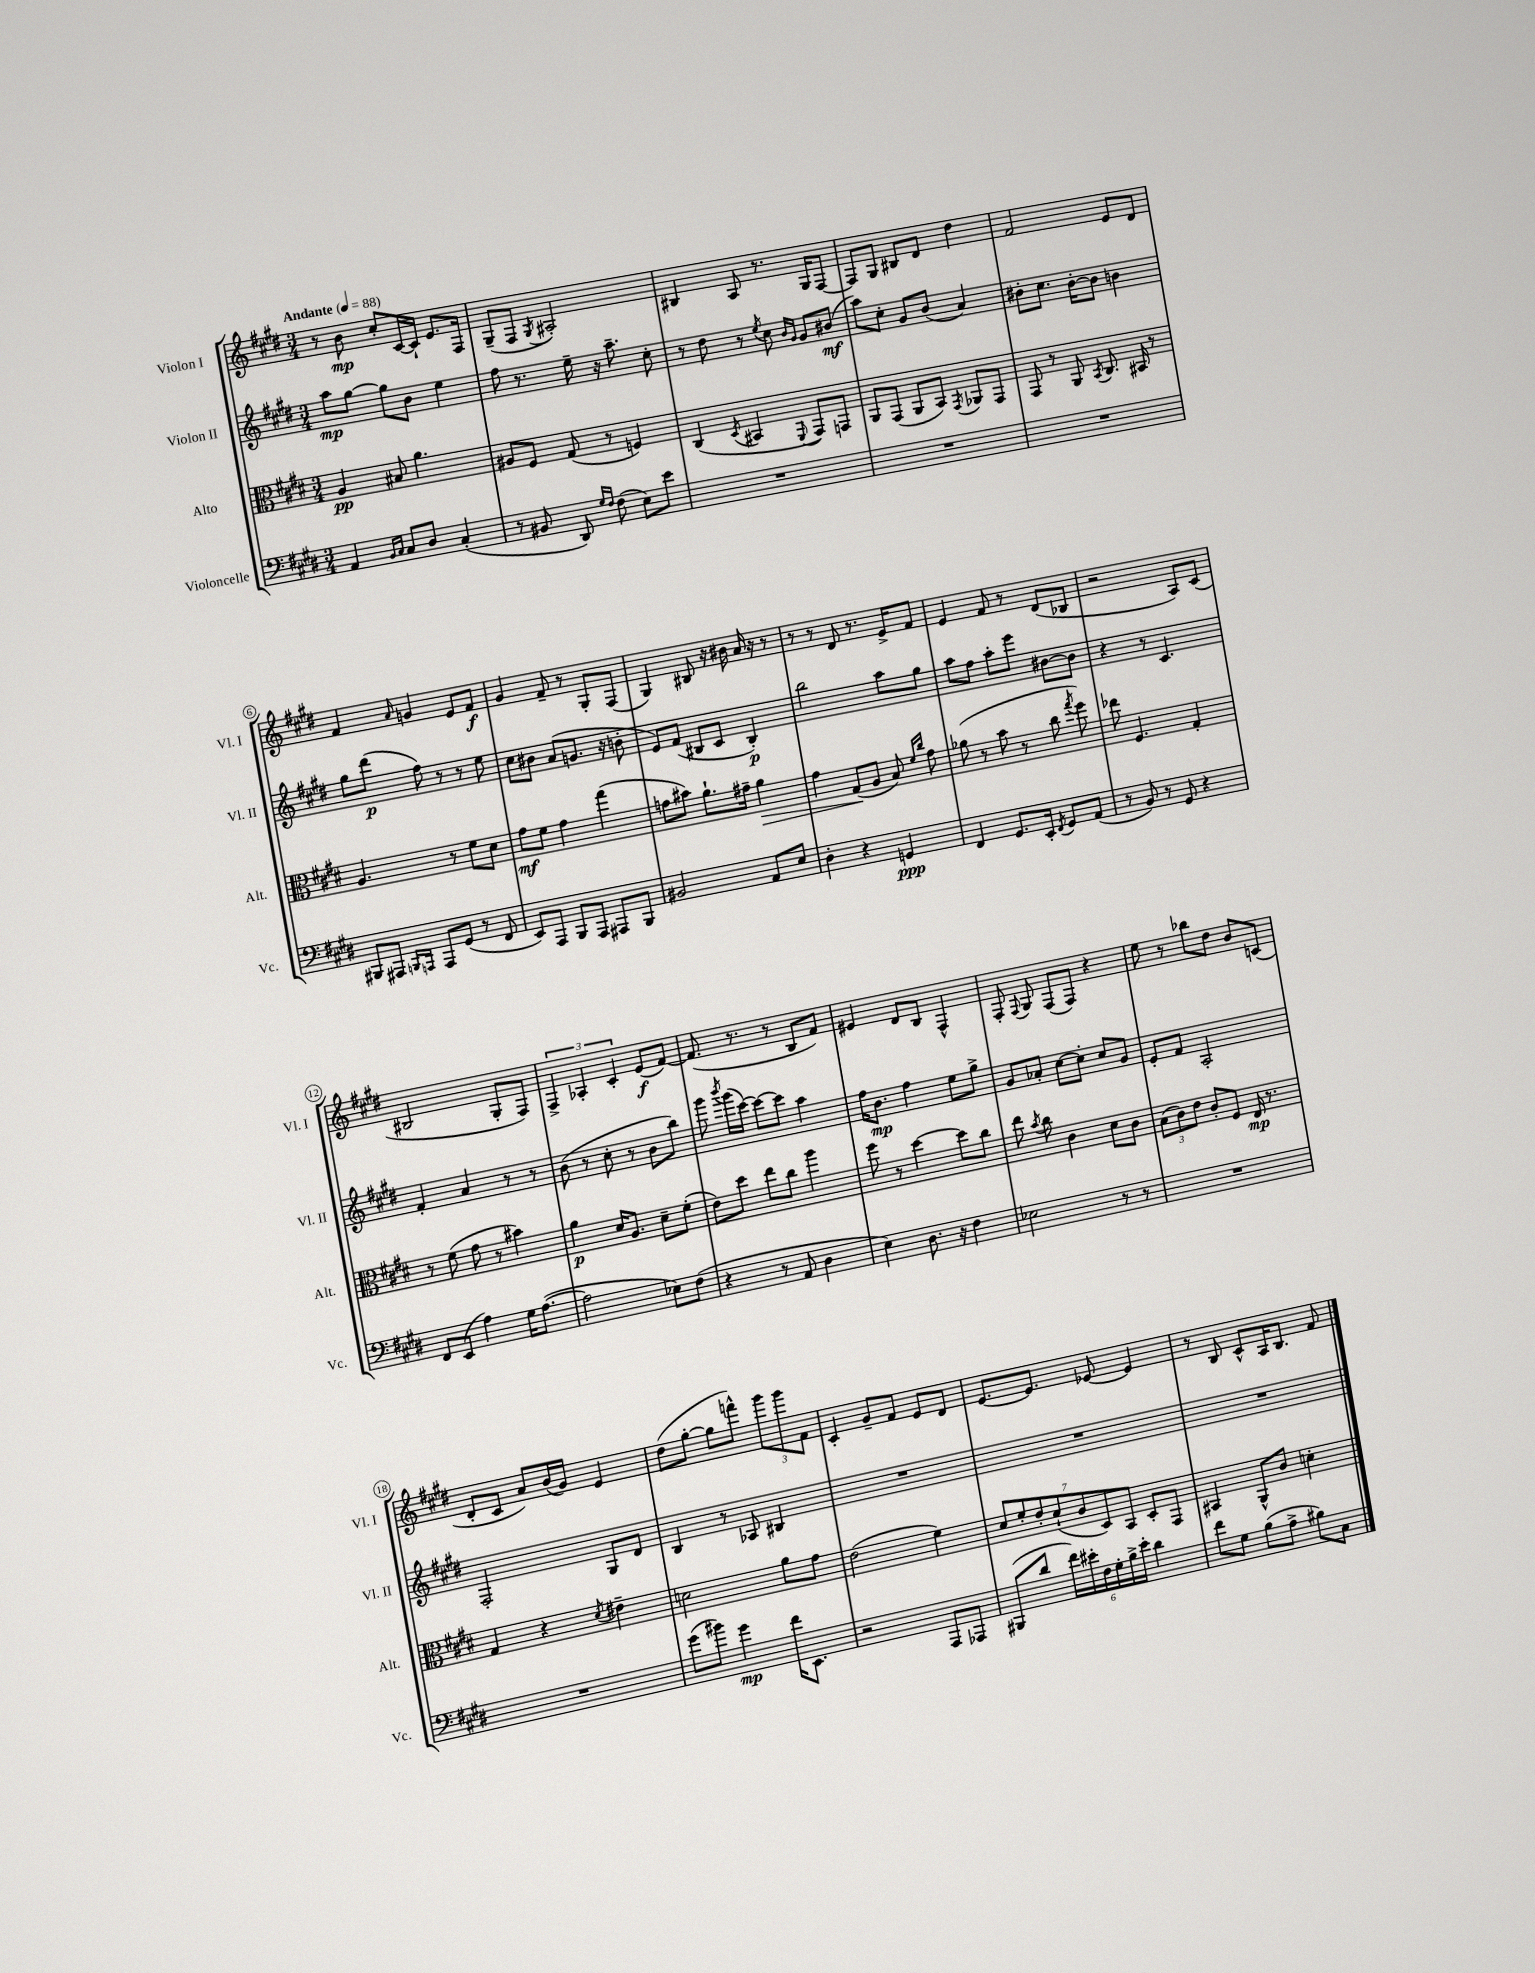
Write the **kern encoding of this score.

**kern	**kern	**kern	**kern
*staff4	*staff3	*staff2	*staff1
*clefF4	*clefC3	*clefG2	*clefG2
*k[f#c#g#d#]	*k[f#c#g#d#]	*k[f#c#g#d#]	*k[f#c#g#d#]
*M3/4	*M3/4	*M3/4	*M3/4
*MM88	*MM88	*MM88	*MM88
4AA	4A	8aa	8r
.	.	[8gg#	8b
16qqBB	.	.	.
16qqC#	.	.	.
8C#	8B#	8gg#]	8cc#'
8D#	4.a	8b	[16c#
.	.	.	16c#`]
(4C#'	.	4ee	8.e
.	.	.	16F#
=	=	=	=
8r	8A#	8ff#	(8G#~
8BB#	8F#	8.r	8F#
.	.	.	8qG#
8DD#)	(8G#	.	2A#')
.	.	16ee~	.
16qqG#	.	.	.
16qqF#	.	.	.
(8F#	8r	16r	.
.	.	8.aa~	.
8E)	4F)	.	.
8e	.	8cc#'	.
=	=	=	=
2.r	(4C#	8r	4B#
.	.	8dd#	.
.	8qD#	.	.
.	4BB#	8r	8A
.	.	8qee	.
.	.	8cc#	8.r
.	.	16qqb	.
.	8qqFF#	16qqg#	.
.	8GG#)	8g#	.
.	.	.	16G#
.	8GG	(8b#	[8F#
=	=	=	=
2.r	8AA	8aa)	8F#]
.	(8GG#	8cc#'	8G#
.	8AA	8g#	8B#
.	8BB)	(8b	8d#
.	8qGG#	.	.
.	8AA-	4a)	4dd#
.	8GG#	.	.
=	=	=	=
2.r	8GG#	8b#'	2f#
.	8r	8.cc#	.
.	8AA	.	.
.	.	[16b#'	.
.	8qBB	.	.
.	8.C#	8b#]	.
.	.	4b	8e
.	16BB#	.	.
.	8r	.	8d#
=	=	=	=
8BBB#	4.A	8gg#	4f#
8AAA#	.	(8ddd#	.
16qqBBB	.	.	.
16qqAAA	.	.	16qqa
8AAA	.	8ff#)	4g
(8GG#	8r	8r	.
8r	8f#	8r	8e
8FF#	8d#	8ee	8f#
=	=	=	=
8EE)	8g#	8cc#	4g#
8AAA	8f#	8b#	.
8BBB	4g#	(8a	8f#~
8AAA	.	8.g	8r
8AAA#	(4gg#	.	8G#'
.	.	16r	.
8BBB	.	8b'	(8F#
=	=	=	=
2BB#	8g	8e)	4G#)
.	8b#)	(8f#	.
.	8.a`	8B#	8B#
.	.	8c#	16r
.	16g#~	.	16b#
8AA	4a	4B#')	16a
.	.	.	16r
8E	.	.	8r
=	=	=	=
4D#'	4g#	2bb	8r
.	.	.	8r
4r	(8G#	.	8d#
.	8A	.	8.r
4GG	8B)	8aa	.
.	.	.	16e^
.	16qqf#	.	.
.	16qqcc#	.	.
.	8g#	8gg#	8f#
=	=	=	=
4FF#	(8a-	8aa	4e
.	8r	8ff#	.
8.GG#	8b	8aa'	8f#
.	8r	8eee	8r
16EE'	.	.	.
8qFF#	.	.	.
8GG#	8cc#	[8b#	(8d#
.	8qgg#	.	.
(8AA	8ff#)	8b#]	8B-
=	=	=	=
8r	8ee-	4r	2r
8BB)	4.F#	.	.
8r	.	8r	.
8GG#	.	4.c#	.
4r	4G#'	.	8A)
.	.	.	(8c#
=	=	=	=
8FF#	8r	4f#'	2B#
(8EE	(8f#	.	.
4A)	8g#	4a	.
.	8r	.	.
16G#	4b#)	8r	8G#'
([8.A	.	.	.
.	.	8r	8F#)
=	=	=	=
2A]	4a	(8b	6F#^
.	.	8r	.
.	.	.	6A-'
.	16d#	8cc#'	.
.	8.A	.	.
.	.	.	6c#'
.	.	8r	.
8E-)	8d#~	8b	(8e
(8F#	(8f#'	8bb)	[8f#)
=	=	=	=
4r	8e)	8ggg#	(8.f#]
.	.	8qbbb	.
.	8dd#	(16ggg#	.
.	.	[16ccc#)	8.r
8r	8ee	8ccc#_	.
8AA	8cc#	8ccc#]	8r
4D#	4aa	4aa	8B
.	.	.	8f#)
=	=	=	=
4E)	8ff#	16ff#	4e#
.	.	8.b	.
.	8r	.	.
8.D#	[4dd#	4ff#	8d#
.	.	.	8B
16r	.	.	.
4F#	8dd#]	8ee	4F#^^
.	8cc#	8gg#^	.
=	=	=	=
2E-	8ee	8g#	8F#'
.	8qb	.	8qqF#
.	8cc#	8a-'	8G#
.	4c#	[8cc#	(8F#
.	.	8cc#']	8F#)
8r	8d#	8cc#	4r
8r	8c#	8g#	.
=	=	=	=
2.r	(12B	8e'	8ee
.	12c#)	.	.
.	.	8f#	8r
.	12e	.	.
.	8c#'	2A'	8bb-
.	8F#	.	8dd#
.	16E	.	8b
.	8.r	.	.
.	.	.	(8c
=	=	=	=
2.r	4G#	2F#'	8d#'
.	.	.	8c#
.	4r	.	8a)
.	.	.	(16b
.	.	.	16g#)
.	8qd#	.	.
.	4e#~	8G#	4e
.	.	8d#	.
=	=	=	=
(8g#	2d	4B	(8dd#
8b#)	.	.	[8gg#'
4g#	.	8r	8gg#]
.	.	8A-	8fff^^)
16f#	8a	4B#	12ggg#
8.EE	.	.	.
.	.	.	12ggg#
.	8g#	.	.
.	.	.	12f#
=	=	=	=
2r	(2e	2.r	4c#'
.	.	.	8g#~
.	.	.	8f#
8AAA	4f#)	.	8e
8AAA-	.	.	8d#
=	=	=	=
(8BBB#	14d#	2.r	[8.e
.	14f#'	.	.
8d#	.	.	.
.	14e'	.	.
.	.	.	8.e]
.	(14d#`	.	.
24f#)	.	.	.
.	14c#	.	.
24e#'	.	.	.
24F#	.	.	.
.	14D#)	.	.
24G#'	.	.	[8e-
24B^	.	.	.
.	14BB	.	.
24e#'	.	.	.
4d#	8D#'	.	4e-]
.	8GG#	.	.
=	=	=	=
8f#	4BB#	2.r	8r
8G#	.	.	8B
(8B	8AA^^	.	8c#^^
8A^	8c#	.	16A
.	.	.	8.B
8B#)	4d'	.	.
8C#	.	.	8f#
==	==	==	==
*-	*-	*-	*-
